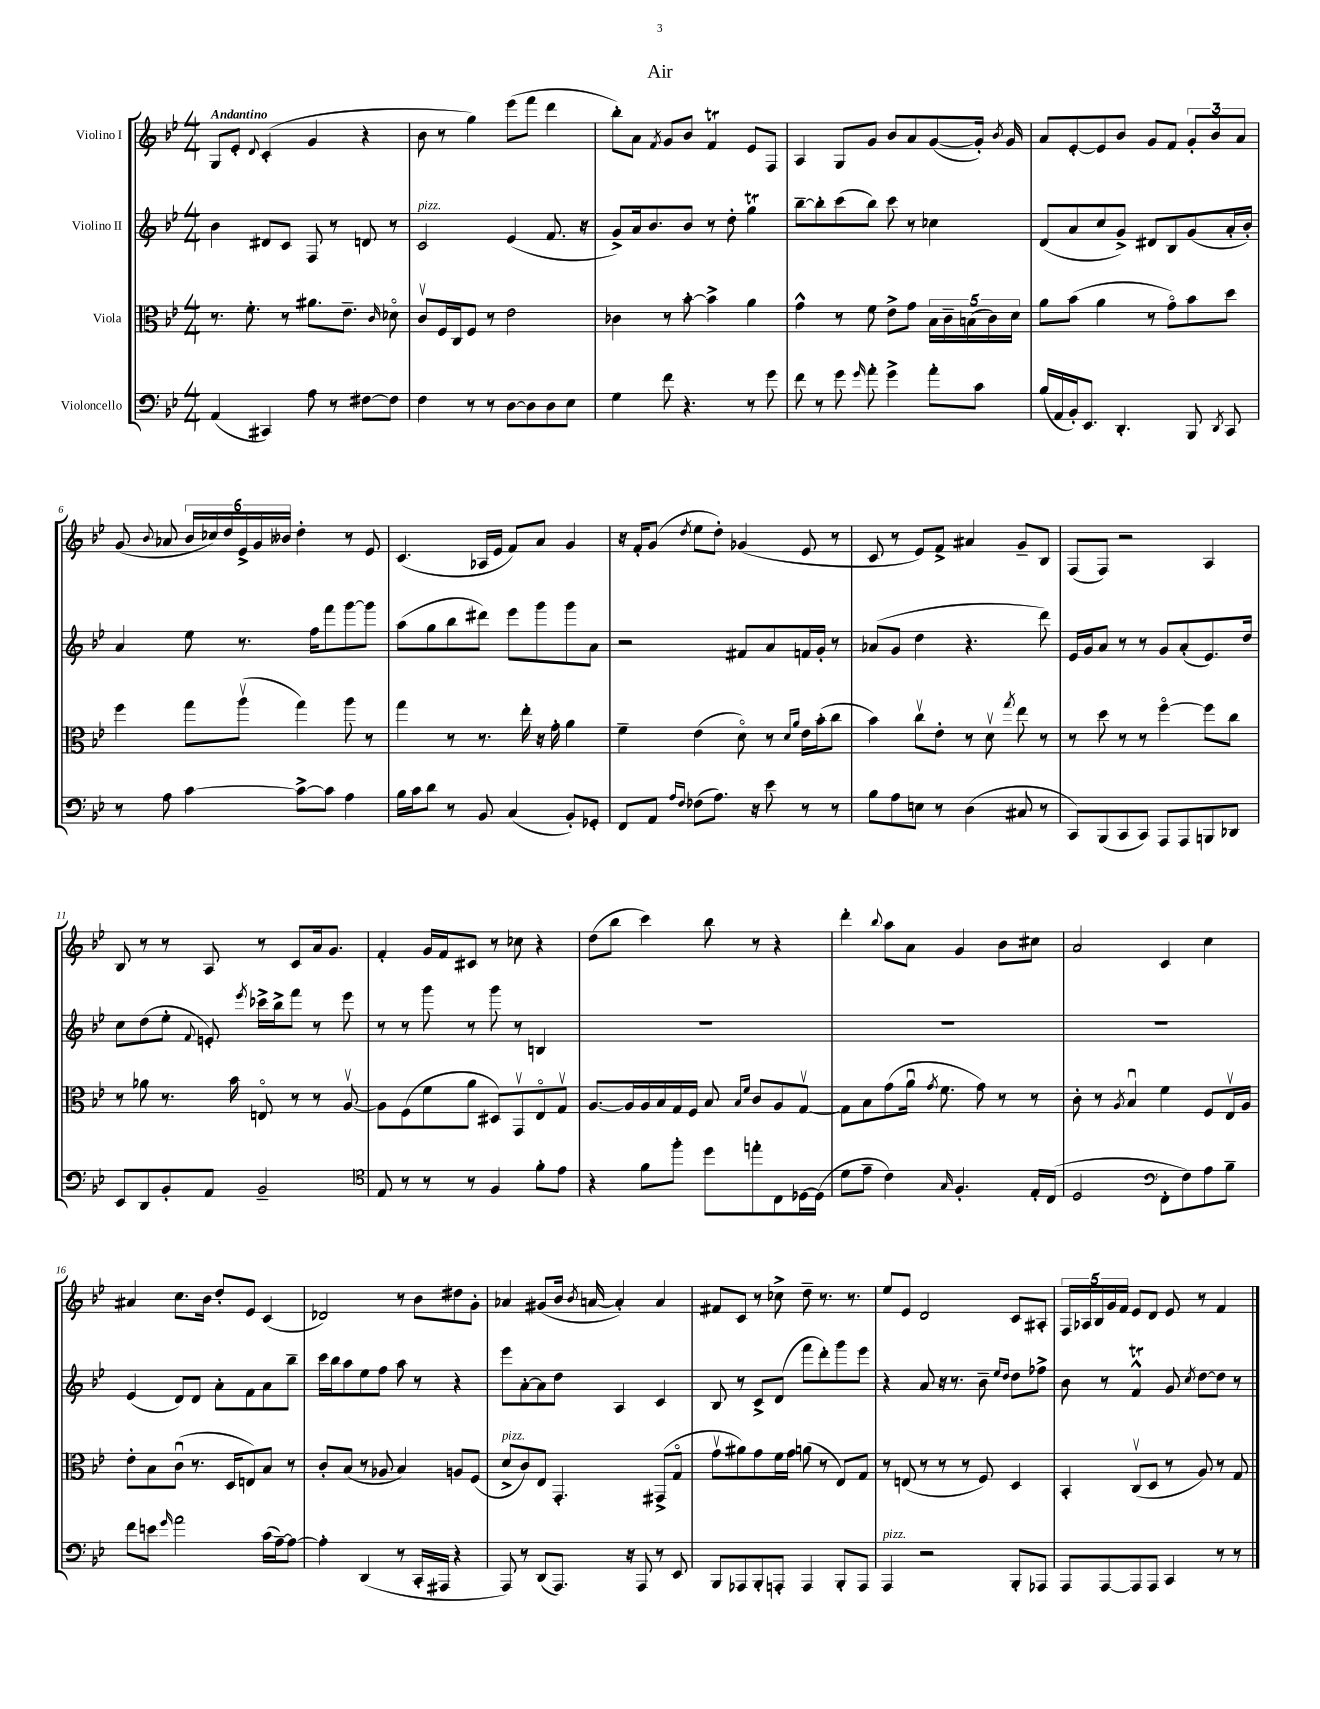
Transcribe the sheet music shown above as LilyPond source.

\header { title = "Air" }
<<
\new StaffGroup <<
\new Staff = "s0" \with { instrumentName = "Violino I" } {
    \clef treble \key bes \major \numericTimeSignature \time 4/4 \tempo "Andantino"
    \autoBeamOff g8[ ees'8]-. \appoggiatura { d'8 } c'4-.( g'4 r4 |
    bes'8 r8 g''4) ees'''8[( f'''8] d'''4 |
    bes''8[-.) a'8] \acciaccatura { f'8 } g'8[ bes'8] f'4\trill ees'8[ f8] |
    a4 g8[ g'8] bes'8[ a'8 g'8~( g'16]-.) \acciaccatura { bes'8 } g'16 |
    a'8[ ees'8~-. ees'8 bes'8] g'8[ f'8] \tuplet 3/2 { g'8[-. bes'8 a'8] } |
    g'8( \appoggiatura { bes'8 } aes'8 \tuplet 6/4 { bes'16[ ces''16) d''16 ees'16-> g'16 beses'16] } d''4-. r8 ees'8 |
    c'4.( aes16[ ees'16] f'8[) a'8] g'4 |
    r16 f'16[-. g'8]( \acciaccatura { d''8 } ees''8[ d''8]-.) ges'4( ees'8 r8 |
    c'8 r8 ees'8[) f'8]-> ais'4 g'8[-- bes8] |
    f8[( f8]) r2 a4 |
    bes8 r8 r8 a8 r8 c'8[ a'16 g'8.] |
    f'4-. g'16[ f'16 cis'8] r8 ces''8 r4 |
    d''8[( bes''8] c'''4) bes''8 r8 r4 |
    d'''4-. \appoggiatura { bes''8 } a''8[ a'8] g'4 bes'8[ cis''8] |
    a'2 c'4 c''4 |
    ais'4 c''8.[ bes'16] d''8[-. ees'8] c'4( |
    des'2) r8 bes'8[ dis''8 g'8]-. |
    aes'4 gis'8[( bes'16] \acciaccatura { bes'8 } a'16~ a'4-.) a'4 |
    fis'8[ c'8] r8 ces''8-> d''8-- r8. r8. |
    ees''8[ ees'8] d'2 c'8[ ais8]-. |
    \tuplet 5/4 { f16[ aes16 bes16 g'16 f'16] } ees'8[ d'8] ees'8 r8 f'4 \bar "|." |
}
\new Staff = "s1" \with { instrumentName = "Violino II" } {
    \clef treble \key bes \major \numericTimeSignature \time 4/4
    \autoBeamOff bes'4 dis'8[ c'8] f8 r8 d'8 r8 |
    c'2^\markup { \italic "pizz." } ees'4( f'8. r16 |
    g'8[->) a'16 bes'8. bes'8] r8 d''8-. g''4\trill |
    bes''8[~-- bes''8-. c'''8( bes''8]) c'''8 r8 ces''4 |
    d'8[( a'8 c''8 g'8]->) dis'8[ bes8 g'8( a'16-. bes'16]-.) |
    a'4 ees''8 r8. f''16[ f'''8 g'''8~ g'''8] |
    a''8[( g''8 bes''8 dis'''8]) ees'''8[ g'''8 g'''8 a'8] |
    r2 fis'8[ a'8 f'16 g'16]-. r8 |
    aes'8[( g'8] d''4 r4. d'''8) |
    ees'16[ g'16 a'8] r8 r8 g'8[ a'8-.( ees'8.) d''16] |
    c''8[ d''8( ees''8]-. \appoggiatura { f'8 } e'8-.) \acciaccatura { ees'''8 } ces'''16[-> bes''16-> f'''8] r8 ees'''8 |
    r8 r8 g'''8 r8 g'''8 r8 b4 |
    R1 |
    R1 |
    R1 |
    ees'4( d'8[) d'8] a'8[-. f'8 a'8 bes''8]-- |
    c'''16[ bes''16 a''8 ees''8 f''8] a''8 r8 r4 |
    ees'''8[ a'8~-. a'8 d''8] a4 c'4 |
    bes8 r8 c'8[-> d'8]( f'''8[ d'''8-.) g'''8 ees'''8] |
    r4 a'8 r16 r8. bes'8-- \grace { ees''16[ d''16] } d''8[ fes''8]-> |
    bes'8 r8 f'4-^\trill g'8 \acciaccatura { c''8 } d''8[~ d''8] r8 \bar "|." |
}
\new Staff = "s2" \with { instrumentName = "Viola" } {
    \clef alto \key bes \major \numericTimeSignature \time 4/4
    \autoBeamOff r8. f'8.-. r8 ais'8.[ ees'8.]-- \grace { c'16 } des'8\flageolet |
    c'8[\upbow f16 c16 f8] r8 ees'2 |
    ces'4 r8 bes'8~-. bes'4-> a'4 |
    g'4-^ r8 f'8 ees'8[-> g'8] \tuplet 5/4 { bes16[ c'16-- b16( c'16) d'16] } |
    a'8[ bes'8]( a'4 r8 g'8[\flageolet) bes'8 d''8] |
    f''4 g''8[ a''8]\upbow( g''4) a''8 r8 |
    g''4 r8 r8. ees''16-. r16 g'16-. a'4 |
    f'4-- ees'4( d'8\flageolet) r8 \grace { d'16[ a'16] } ees'16[ bes'16-.( c''8] |
    bes'4) c''8[\upbow ees'8]-. r8 d'8\upbow \acciaccatura { g''8 } ees''8 r8 |
    r8 d''8 r8 r8 f''4~\flageolet f''8[ c''8] |
    r8 aes'8 r8. bes'16 e8\flageolet r8 r8 a8~\upbow |
    a8[ f8( f'8 a'8] dis8[) g,8\upbow ees8\flageolet g8]\upbow |
    a8.[~ a16 a16 bes16 g16 f16] bes8 \grace { bes16[ f'16] } c'8[ a8 g8]~\upbow |
    g8[ bes8 g'8( a'16]\downbow \acciaccatura { g'8 } f'8. g'8) r8 r8 |
    c'8-. r8 \acciaccatura { a8 } bes4\downbow f'4 f8[ ees16\upbow a16] |
    ees'8[-. bes8 c'8]\downbow( r8. d16[ e8) bes8] r8 |
    c'8[-. bes8]( r8 aes8 bes4) a8[ f8]( |
    d'8[->^\markup { \italic "pizz." } c'8) ees8] g,4.-. gis,8[->( g8]\flageolet |
    g'8[\upbow ais'8) g'8 f'16 g'16] a'8( r8 ees8[) g8] |
    r8 e8( r8 r8 r8 f8) d4 |
    bes,4-. c8[\upbow( d8] r8 a8) r8 g8 \bar "|." |
}
\new Staff = "s3" \with { instrumentName = "Violoncello" } {
    \clef bass \key bes \major \numericTimeSignature \time 4/4
    \autoBeamOff a,4( cis,4) a8 r8 fis8[~ fis8] |
    f4 r8 r8 d8[~ d8 d8 ees8] |
    g4 f'8 r4. r8 g'8 |
    f'8 r8 g'8 \grace { g'16 } a'8-. g'4-> a'8[-. c'8] |
    bes16[( a,16 bes,16-.) ees,8.] d,4.-. bes,,8 \acciaccatura { d,8 } c,8 |
    r8 a8 c'4~ c'8[~-> c'8] a4 |
    bes16[ c'16 d'8] r8 bes,8 c4( bes,8[-.) ges,8]-. |
    f,8[ a,8] \grace { a16[ f16] } fes8[( a8.]) r16 ees'8 r8 r8 |
    bes8[ a8 e8] r8 d4( cis8 r8 |
    c,8[) bes,,8( c,8 c,8]) a,,8[ a,,8 b,,8 des,8] |
    ees,8[ d,8 bes,8-. a,8] bes,2-- |
    \clef tenor ees8 r8 r8 r8 f4 f'8[-. ees'8] |
    r4 f'8[ f''8]-. d''8[ e''8-. c8 des16~ des16]( |
    d'8[ ees'8]-- c'4) \grace { g16 } f4.-. ees16[-. c16]( |
    d2 \clef bass f,8[-. f8) a8 bes8]-- |
    f'8[ e'8] \grace { g'16 } a'2 c'16[( a16~--) a8]~ |
    a4-. d,4( r8 c,16[-. ais,,16] r4 |
    a,,8) r8 d,8[( a,,8.]) r16 a,,8 r8 ees,8 |
    bes,,8[ aes,,8 bes,,8-. a,,8]-. a,,4 bes,,8[-. a,,8] |
    a,,4^\markup { \italic "pizz." } r2 bes,,8[-. aes,,8] |
    a,,8[ a,,8~ a,,8 a,,8] c,4 r8 r8 \bar "|." |
}
>>
>>
